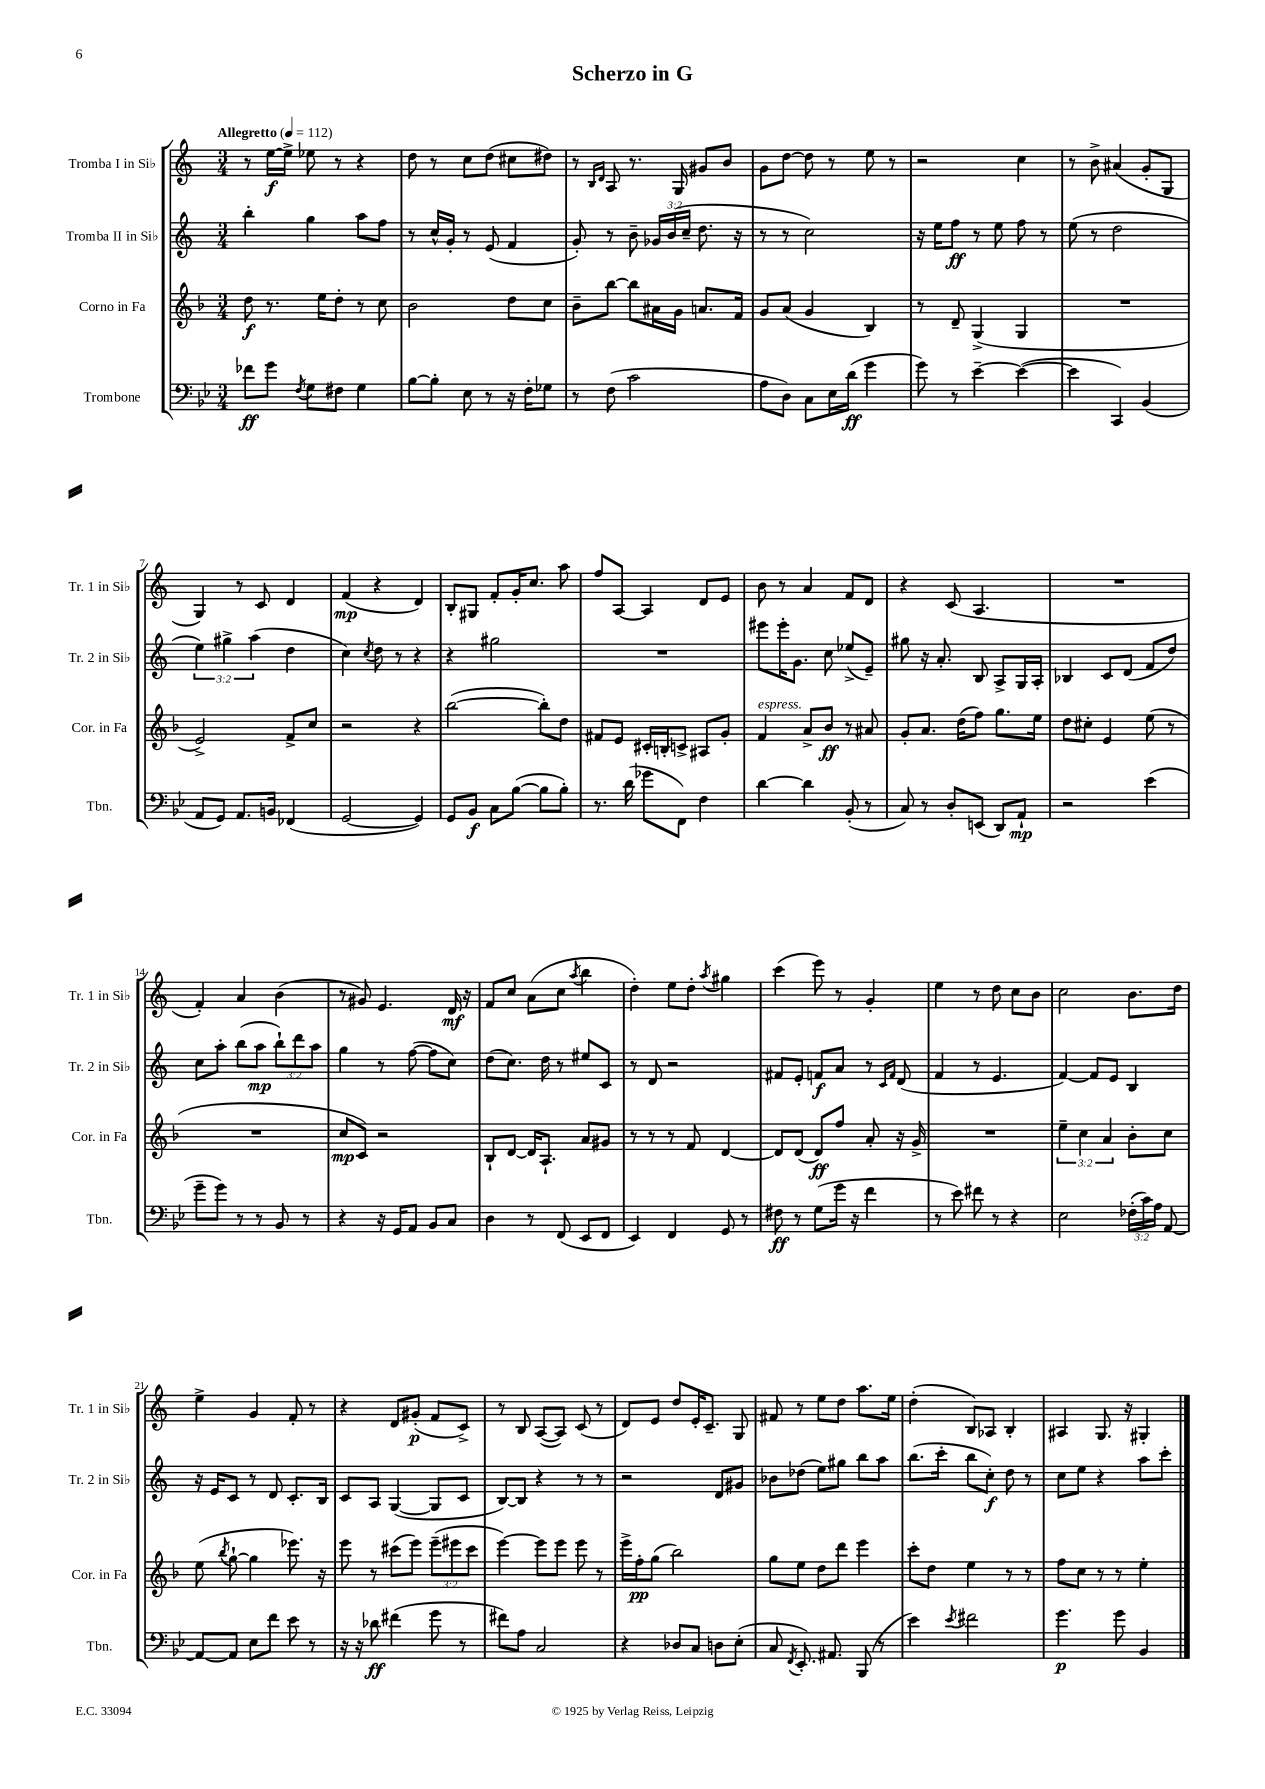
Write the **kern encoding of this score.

**kern	**kern	**kern	**kern
*staff4	*staff3	*staff2	*staff1
*clefF4	*clefG2	*clefG2	*clefG2
*k[b-e-]	*k[b-]	*k[]	*k[]
*M3/4	*M3/4	*M3/4	*M3/4
*MM112	*MM112	*MM112	*MM112
8f-\L	8dd\	4bb'\	8r
8g\J	8.r	.	[16ee\LL
.	.	.	16ee^\]JJ
8qF/	.	.	.
8G\L	.	4gg\	8ee-\
.	16ee\LK	.	.
8F#\J	8dd'\J	.	8r
4G\	8r	8aa\L	4r
.	8cc\	8ff\J	.
=	=	=	=
[8B-\L	2b-\	8r	8dd\
8B-'\]J	.	16cc^^/LL	8r
.	.	16g'/JJ	.
8E-\	.	8r	8cc\L
8r	.	(8e/	(8dd\J
16r	8dd\L	4f/	8cc#\L
16F'\LK	.	.	.
8G-\J	8cc\J	.	8dd#\J)
=	=	=	=
8r	8b-~\L	8g'/)	8r
.	.	.	16qqB/LL
.	.	.	16qqd/JJ
(8F\	[8bb-\J	8r	8A/
2c\	8bb-\]L	8b~\	8.r
.	16a#\L	24g-/LL	.
.	.	(24b/	.
.	16g\JJ	.	16G/
.	.	24cc~/JJ	.
.	8.a/L	8.dd\	8g#/L
.	.	.	8b/J
.	16f/Jk	16r	.
=	=	=	=
8A\L	8g/L	8r	8g\L
8D\J)	(8a/J	8r	[8dd\J
8C\L	4g/	2cc\)	8dd\]
16E-\L	.	.	8r
(16d\JJ	.	.	.
4g\	4B-/)	.	8ee\
.	.	.	8r
=	=	=	=
8g\)	8r	16r	2r
.	.	16ee\LK	.
8r	8d~/	8ff\J	.
[4e-~\	(4G^/	8r	.
.	.	8ee\	.
(4e-\_	4G/	8ff\	4cc\
.	.	8r	.
=	=	=	=
4e-\]	2.r	(8ee\	8r
.	.	8r	8b^\
4CC/)	.	2dd\	(4a#/
(4BB-/	.	.	8g'/L
.	.	.	8G/J
=	=	=	=
8AA/L	2e^/)	6ee\)	4G/)
8GG/J)	.	.	.
.	.	6gg#^\	.
8.AA/L	.	.	8r
.	.	(6aa\	.
.	.	.	8c/
16BB/Jk	.	.	.
(4FF-/	8f^/L	4dd\	4d/
.	8cc/J	.	.
=	=	=	=
[2GG/	2r	4cc\)	(4f/
.	.	8qcc/	.
.	.	8dd\	4r
.	.	8r	.
4GG/])	4r	4r	4d/)
=	=	=	=
8GG/L	([2bb-\	4r	8B'/L
8BB-/J	.	.	8G#/J
8C\L	.	2gg#\	8f'/L
([8B-\J	.	.	16g'/K
.	.	.	8.cc/J
8B-\]L	8bb-'\]L)	.	.
8B-'\J)	8dd\J	.	8aa\
=	=	=	=
8.r	8f#/L	2.r	8ff/L
.	8e/J	.	[8A/J
(16d\	.	.	.
8g-\L	16c#'/LL	.	4A/]
.	16B'/J	.	.
8FF\J)	8c^/J	.	.
4F\	8A#/L	.	8d/L
.	8g'/J	.	8e/J
=	=	=	=
[4d\	4f/	8eee#\L	8b\
.	.	16eee#'\K	8r
.	.	8.g\J	.
4d\]	8a^/L	.	4a/
.	8b-/J	8cc\	.
(8BB-'/	8r	(8ee-^/L	8f/L
8r	8a#/	8e~/J)	8d/J
=	=	=	=
8C/)	8g'/L	8gg#\	4r
8r	8.a/J	16r	.
.	.	8.a'/	.
8D'/L	.	.	(8c/
.	(16dd\LK	.	.
(8EE/J	8ff\J)	8B/	4.A/
8DD/L)	8.gg\L	8A^/L	.
8AA`/J	.	16G/L	.
.	16ee\Jk	16A'/JJ	.
=	=	=	=
2r	8dd\L	4B-/	2.r
.	8cc#'\J	.	.
.	4e/	8c/L	.
.	.	(8d/J	.
(4e-\	(8ee\	8f/L	.
.	8r	8dd/J)	.
=	=	=	=
8g~\L	2.r	8cc\L	4f'/)
8g\J)	.	8aa'\J	.
8r	.	(8bb\L	4a/
8r	.	8aa\J	.
8BB-/	.	12bb`\L)	(4b\
.	.	12ddd\	.
8r	.	.	.
.	.	12aa\J	.
=	=	=	=
4r	8cc/L	4gg\	8r
.	8c/J)	.	8g#/)
16r	2r	8r	4.e/
16GG/LK	.	.	.
8AA/J	.	([8ff\	.
8BB-/L	.	8ff\]L	.
8C/J	.	8cc\J)	16d/
.	.	.	16r
=	=	=	=
4D\	8B-`/L	(8dd\L	8f/L
.	[8d/J	8.cc\J)	8cc/J
8r	16d/]LK	.	(8a\L
.	8.A`/J	16dd\	.
(8FF/	.	8r	8cc\J
.	.	.	8qaa/
8EE-/L	8a/L	8ee#/L	4bb\
8FF/J	8g#/J	8c/J	.
=	=	=	=
4EE-/)	8r	8r	4dd'\)
.	8r	8d/	.
4FF/	8r	2r	8ee\L
.	8f/	.	8dd'\J
.	.	.	8qaa/
8GG/	[4d/	.	4gg#\
8r	.	.	.
=	=	=	=
8F#\	8d/]L	8f#/L	(4ccc\
8r	(8d/J	8e'/J	.
(8G\L	8d/L)	8f/L	8eee\)
16g\Jk	8ff/J	8a/J	8r
16r	.	.	.
4f\	8a'/	8r	4g'/
.	.	16qqc/LL	.
.	.	16qqf/JJ	.
.	16r	(8d/	.
.	16g^/	.	.
=	=	=	=
8r	2.r	4f/	4ee\
8e-\)	.	.	.
8f#\	.	8r	8r
8r	.	4.e/	8dd\
4r	.	.	8cc\L
.	.	.	8b\J
=	=	=	=
2E-\	6ee~\	[4f/)	2cc\
.	6cc\	.	.
.	.	8f/]L	.
.	6a/	.	.
.	.	8e/J	.
(24F-'\LL	8b-'\L	4B/	8.b\L
24c\)	.	.	.
24A\JJ	.	.	.
[8AA/	8cc\J	.	.
.	.	.	16dd\Jk
=	=	=	=
8AA/_L	(8ee\	16r	4ee^\
.	.	16e/LK	.
.	8qbb-/	.	.
8AA/]J	[8gg`\	8c/J	.
8E-\L	4gg\]	8r	4g/
8f\J	.	8d/	.
8e-\	8.eee-\)	8.c'/L	8f'/
8r	.	.	8r
.	16r	16B/Jk	.
=	=	=	=
16r	8eee\	8c/L	4r
16r	.	.	.
8d-\	8r	8A/J	.
(4f#\	(8ccc#\L	([4G/	8d/L
.	8eee\J)	.	(8g#'/J
8g\	(12eee~\L	8G/]L	8f/L
.	12eee#\	.	.
8r	.	8c/J	8c^/J)
.	12ccc#\J	.	.
=	=	=	=
8f#\L)	[4eee\)	[8B/L)	8r
8A\J	.	8B/]J	8B/
2C/	8eee\]L	4r	([8A/L
.	8eee\J	.	8A/]J)
.	8eee\	8r	(8c/
.	8r	8r	8r
=	=	=	=
4r	16eee^\LL	2r	8d/L)
.	16ff'\J	.	.
.	(8gg\J	.	8e/J
8D-/L	2bb-\)	.	8dd/L
8C/J	.	.	16e'/K
.	.	.	8.c~/J
8D\L	.	8d/L	.
(8E-'\J	.	8g#/J	8G/
=	=	=	=
8C/	8gg\L	8b-\L	8f#/
8qFF/	.	.	.
8.EE-'/)	8ee\J	(8dd-\J	8r
.	8dd\L	8ee\L)	8ee\L
8.AA#/	.	.	.
.	8ddd\J	8gg#\J	8dd\J
(8BBB-/	4eee\	8bb\L	8.aa\L
8r	.	8aa\J	.
.	.	.	16ee\Jk
=	=	=	=
4e-\)	8ccc'\L	(8.bb\L	(4dd'\
.	8dd\J	.	.
.	.	16ccc'\Jk	.
8qe-/	.	.	.
2f#\	4ee\	8bb\L	8B/L)
.	.	8cc'\J)	8A-/J
.	8r	8dd\	4B'/
.	8r	8r	.
=	=	=	=
4.g\	8ff\L	8cc\L	4A#/
.	8cc\J	8ee\J	.
.	8r	4r	8.G/
8g\	8r	.	.
.	.	.	16r
4BB-/	4ee'\	8aa\L	4G#'/
.	.	8ccc'\J	.
==	==	==	==
*-	*-	*-	*-
